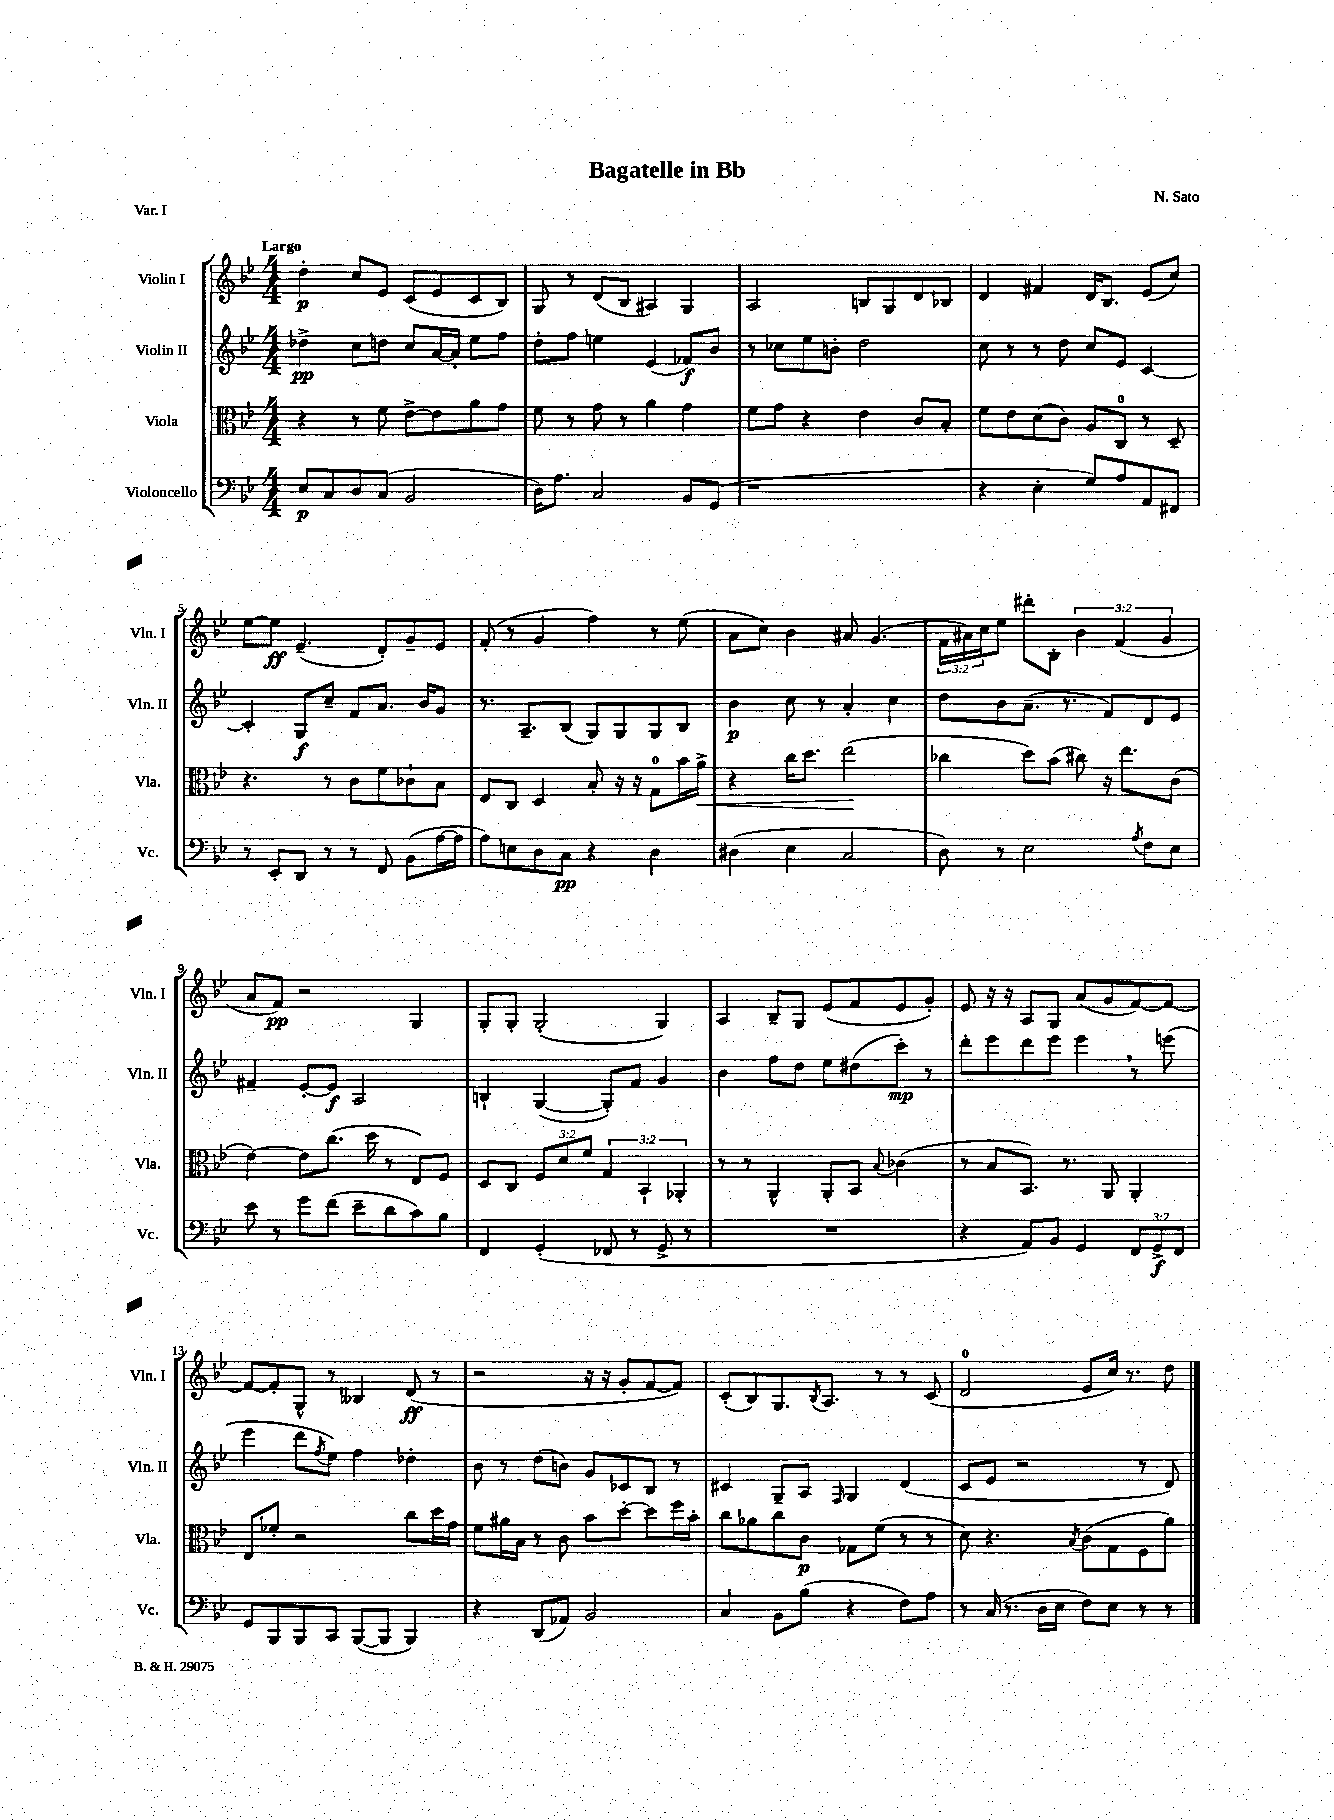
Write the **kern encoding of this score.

**kern	**dynam	**kern	**dynam	**kern	**dynam	**kern	**dynam
*part4	*part4	*part3	*part3	*part2	*part2	*part1	*part1
*staff4	*staff4	*staff3	*staff3	*staff2	*staff2	*staff1	*staff1
*I"Violoncello	*	*I"Viola	*	*I"Violin II	*	*I"Violin I	*
*I'Vc.	*	*I'Vla.	*	*I'Vln. II	*	*I'Vln. I	*
*clefF4	*	*clefC3	*	*clefG2	*	*clefG2	*
*k[b-e-]	*	*k[b-e-]	*	*k[b-e-]	*	*k[b-e-]	*
*M4/4	*	*M4/4	*	*M4/4	*	*M4/4	*
=1	=1	=1	=1	=1	=1	=1	=1
!	!	!	!	!	!	!LO:TX:a:B:t=Largo	!
8E-/L	p	4r	.	4dd-X^\	pp	4dd'\	p
8C/	.	.	.	.	.	.	.
8D/	.	8r	.	8cc\L	.	8cc/L	.
(8C/J	.	8f\	.	8ddn\J	.	8e-/J	.
2BB-/	.	[8e-^\L	.	8cc/L	.	(8c/L	.
.	.	8e-\]	.	[16a/L	.	8e-/	.
.	.	.	.	16a'/JJ]	.	.	.
.	.	8a\	.	8ee-\L	.	8c/	.
.	.	8g\J	.	8ff\J	.	8B-/J)	.
=2	=2	=2	=2	=2	=2	=2	=2
16D\KL)	.	8f\	.	8dd'\L	.	8G/	.
8.A\J	.	.	.	.	.	.	.
.	.	8r	.	8ff\J	.	8r	.
2C/	.	8g\	.	4een\	.	(8d/L	.
.	.	8r	.	.	.	8B-/J	.
.	.	4a\	.	(4e-/	.	4A#X/)	.
8BB-/L	.	4g\	.	8f-X/L)	f	4G/	.
(8GG/J	.	.	.	8b-/J	.	.	.
=3	=3	=3	=3	=3	=3	=3	=3
1r	.	8f\L	.	8r	.	2A/	.
.	.	8g\J	.	8cc-X\L	.	.	.
.	.	4r	.	8ee-\	.	.	.
.	.	.	.	8bn'\J	.	.	.
.	.	4e-\	.	2dd\	.	8Bn/L	.
.	.	.	.	.	.	8G/	.
.	.	8c/L	.	.	.	8d/	.
.	.	8B-'/J	.	.	.	8B-X/J	.
=4	=4	=4	=4	=4	=4	=4	=4
4r	.	8f\L	.	8cc\	.	4d/	.
.	.	8e-\	.	8r	.	.	.
4E-'\	.	(8d\	.	8r	.	4f#X/	.
.	.	8c\J)	.	8dd\	.	.	.
8G/L)	.	8A/L	.	8cc/L	.	16d/KL	.
.	.	.	.	.	.	8.B-/J	.
8A/	.	8C/J	.	8e-/J	.	.	.
8AA/	.	8r	.	[4c/	.	(8e-/L	.
8FF#X/J	.	8D~/	.	.	.	8cc/J)	.
!!LO:LB:g=z
=5	=5	=5	=5	=5	=5	=5	=5
8r	.	4.r	.	4c'/]	.	[8ee-\L	.
8EE-'/L	.	.	.	.	.	8ee-\J]	ff
8DD/J	.	.	.	8G/L	f	(4.e-~/	.
8r	.	8r	.	8cc~/J	.	.	.
8r	.	8c\L	.	8f/L	.	.	.
8FF/	.	8f\	.	8.a/J	.	8d'/L)	.
(8BB-\L	.	8c-X`\	.	.	.	8g~/	.
.	.	.	.	16b-/KL	.	.	.
[16A\L	.	8B-\J	.	8g/J	.	8e-/J	.
16A\JJ]	.	.	.	.	.	.	.
=6	=6	=6	=6	=6	=6	=6	=6
8A\L)	.	8E-/L	.	8.r	.	(8f'/	.
8En\	.	8C/J	.	.	.	8r	.
.	.	.	.	8.A~/L	.	.	.
8D\	.	4D/	.	.	.	4g/	.
8C\J	pp	.	.	(8B-/J	.	.	.
4r	.	8B-'/	.	8G/L)	.	4ff\)	.
.	.	16r	.	8G/	.	.	.
.	.	16r	.	.	.	.	.
4D\	.	8G\L	.	8G/	.	8r	.
.	.	16b-\L	.	8B-/J	.	(8ee-\	.
!	!	!	!LO:HP:b	!	!	!	!
.	.	16a^\JJ	<	.	.	.	.
=7	=7	=7	=7	=7	=7	=7	=7
(4D#X\	.	4r	.	4b-\	p	8a\L	.
.	.	.	.	.	.	8cc\J)	.
4E-\	.	16cc\KL	.	8cc\	.	4b-\	.
.	.	8.dd\J	.	.	.	.	.
.	.	.	.	8r	.	.	.
2C/	.	(2ee-\	.	4a'/	.	8a#X/	.
.	.	.	.	.	.	(4.g/	.
.	.	.	.	4cc\	.	.	.
.	.	.	[	.	.	.	.
=8	=8	=8	=8	=8	=8	=8	=8
8D\)	.	4cc-X\	.	8dd\L	.	24f\LL	.
.	.	.	.	.	.	24a#X\)	.
.	.	.	.	.	.	24cc\J	.
8r	.	.	.	8b-\	.	8ee-\J	.
2E-\	.	8dd\L)	.	(8.a~\J	.	8ddd#X'\L	.
.	.	(8b-\J	.	.	.	8B-'\J	.
.	.	.	.	8.r	.	.	.
.	.	8cc#X\)	.	.	.	6b-\	.
.	.	16r	.	8f/L)	.	.	.
.	.	.	.	.	.	(6f/	.
.	.	8.ee-\L	.	.	.	.	.
8qA/	.	.	.	.	.	.	.
8F\L	.	.	.	8d/	.	.	.
.	.	.	.	.	.	6g/	.
8E-\J	.	(8c\J	.	8e-/J	.	.	.
!!LO:LB:g=z
=9	=9	=9	=9	=9	=9	=9	=9
8e-\	.	[4e-\)	.	4f#X~/	.	8a/L	.
8r	.	.	.	.	.	8f/J)	pp
8g\L	.	8e-\L]	.	[8e-'/L	.	2r	.
(8f\J	.	(8.cc\J	.	8e-/J]	f	.	.
8e-~\L	.	.	.	2A/	.	.	.
.	.	16dd\	.	.	.	.	.
8d\	.	8r	.	.	.	.	.
8c\)	.	8E-/L)	.	.	.	4G/	.
8B-\J	.	8F/J	.	.	.	.	.
=10	=10	=10	=10	=10	=10	=10	=10
4FF/	.	8D/L	.	4Bn`/	.	8G'/L	.
.	.	8C/J	.	.	.	8G'/J	.
(4GG'/	.	12F/L	.	([4G/	.	(2G'/	.
.	.	12d/	.	.	.	.	.
.	.	12f/J	.	.	.	.	.
8FF-X/	.	6G/	.	8G'/L])	.	.	.
8r	.	.	.	8f/J	.	.	.
.	.	6BB-`/	.	.	.	.	.
8GG^/	.	.	.	4g/	.	4G/)	.
.	.	6AA-X'/	.	.	.	.	.
8r	.	.	.	.	.	.	.
=11	=11	=11	=11	=11	=11	=11	=11
1r	.	8r	.	4b-\	.	4A/	.
.	.	8r	.	.	.	.	.
.	.	4AA^^/	.	8ff\L	.	8B-~/L	.
.	.	.	.	8dd\J	.	8G/J	.
.	.	8AA'/L	.	8ee-\L	.	(8e-/L	.
.	.	8BB-/J	.	(8dd#X\	.	8f/	.
.	.	8qqB-/	.	.	.	.	.
.	.	(4c-X\	.	8ccc'\J)	mp	8e-/	.
.	.	.	.	8r	.	8g'/J)	.
=12	=12	=12	=12	=12	=12	=12	=12
4r	.	8r	.	8ddd'\L	.	8e-/	.
.	.	8B-/L	.	8eee-\	.	16r	.
.	.	.	.	.	.	16r	.
8AA/L)	.	8.BB-/J)	.	8ddd\	.	8A/L	.
8BB-/J	.	.	.	8eee-\J	.	8G/J	.
.	.	8.r	.	.	.	.	.
4GG/	.	.	.	4eee-,\	.	(8a/L	.
.	.	8AA/	.	.	.	8g/	.
12FF/L	.	4AA'/	.	8r	.	[8f/)	.
12GG^/	f	.	.	.	.	.	.
.	.	.	.	(8eeen\	.	8f/J_	.
12FF/J	.	.	.	.	.	.	.
!!LO:LB:g=z
=13	=13	=13	=13	=13	=13	=13	=13
8GG/L	.	8E-/L	.	4eee-\	.	8f/L_	.
8BBB-/	.	8f-X'/J	.	.	.	8f'/]	.
8BBB-/	.	2r	.	8ddd\L	.	8G^^/J	.
.	.	.	.	8qff/	.	.	.
8CC/J	.	.	.	8ee-\J)	.	8r	.
([8BBB-/L	.	.	.	4ff\	.	4B--X/	.
8BBB-/J]	.	.	.	.	.	.	.
4BBB-/)	.	8cc\L	.	4dd-X'\	.	(8d/	ff
.	.	16dd\L	.	.	.	8r	.
.	.	16g\JJ	.	.	.	.	.
=14	=14	=14	=14	=14	=14	=14	=14
4r	.	8f\L	.	8b-\	.	2r	.
.	.	16a#X\L	.	8r	.	.	.
.	.	16B-\JJ	.	.	.	.	.
(8DD/L	.	8r	.	(8dd\L	.	.	.
8AA-X/J)	.	8c\	.	8bn\J)	.	.	.
2BB-/	.	8b-\L	.	8g/L	.	16r	.
.	.	.	.	.	.	16r	.
.	.	[8dd'\J	.	8c-X/	.	8g'/L	.
.	.	8dd\L]	.	8B-/J	.	[8f/	.
.	.	16ff\L	.	8r	.	8f/J])	.
.	.	16b-'\JJ	.	.	.	.	.
=15	=15	=15	=15	=15	=15	=15	=15
4C/	.	8cc\L	.	4c#X/	.	(8c'/L	.
.	.	8a-X\	.	.	.	8B-/)	.
8BB-\L	.	8cc\	.	8G~/L	.	8.G/	.
(8B-\J	.	8c\J	p	8A/J	.	.	.
.	.	.	.	.	.	8qB-/	.
.	.	.	.	.	.	8.A/J	.
.	.	.	.	16qqF/	.	.	.
4r	.	8G-X\L	.	4G/	.	.	.
.	.	(8f\J	.	.	.	8r	.
8F\L)	.	8r	.	(4d/	.	8r	.
8A\J	.	8r	.	.	.	(8c/	.
=16	=16	=16	=16	=16	=16	=16	=16
8r	.	8d\)	.	8c/L	.	2d/	.
(16C/	.	4.r	.	8e-/J	.	.	.
8.r	.	.	.	.	.	.	.
.	.	.	.	2r	.	.	.
16D\LL	.	.	.	.	.	.	.
16E-\JJ	.	.	.	.	.	.	.
.	.	8qB-/	.	.	.	.	.
8F\L)	.	(8c\L	.	.	.	8e-/L	.
8E-\J	.	8G\	.	.	.	16cc/Jk)	.
.	.	.	.	.	.	8.r	.
8r	.	8F\	.	8r	.	.	.
8r	.	8a\J)	.	8d/)	.	8dd\	.
==	==	==	==	==	==	==	==
*-	*-	*-	*-	*-	*-	*-	*-
